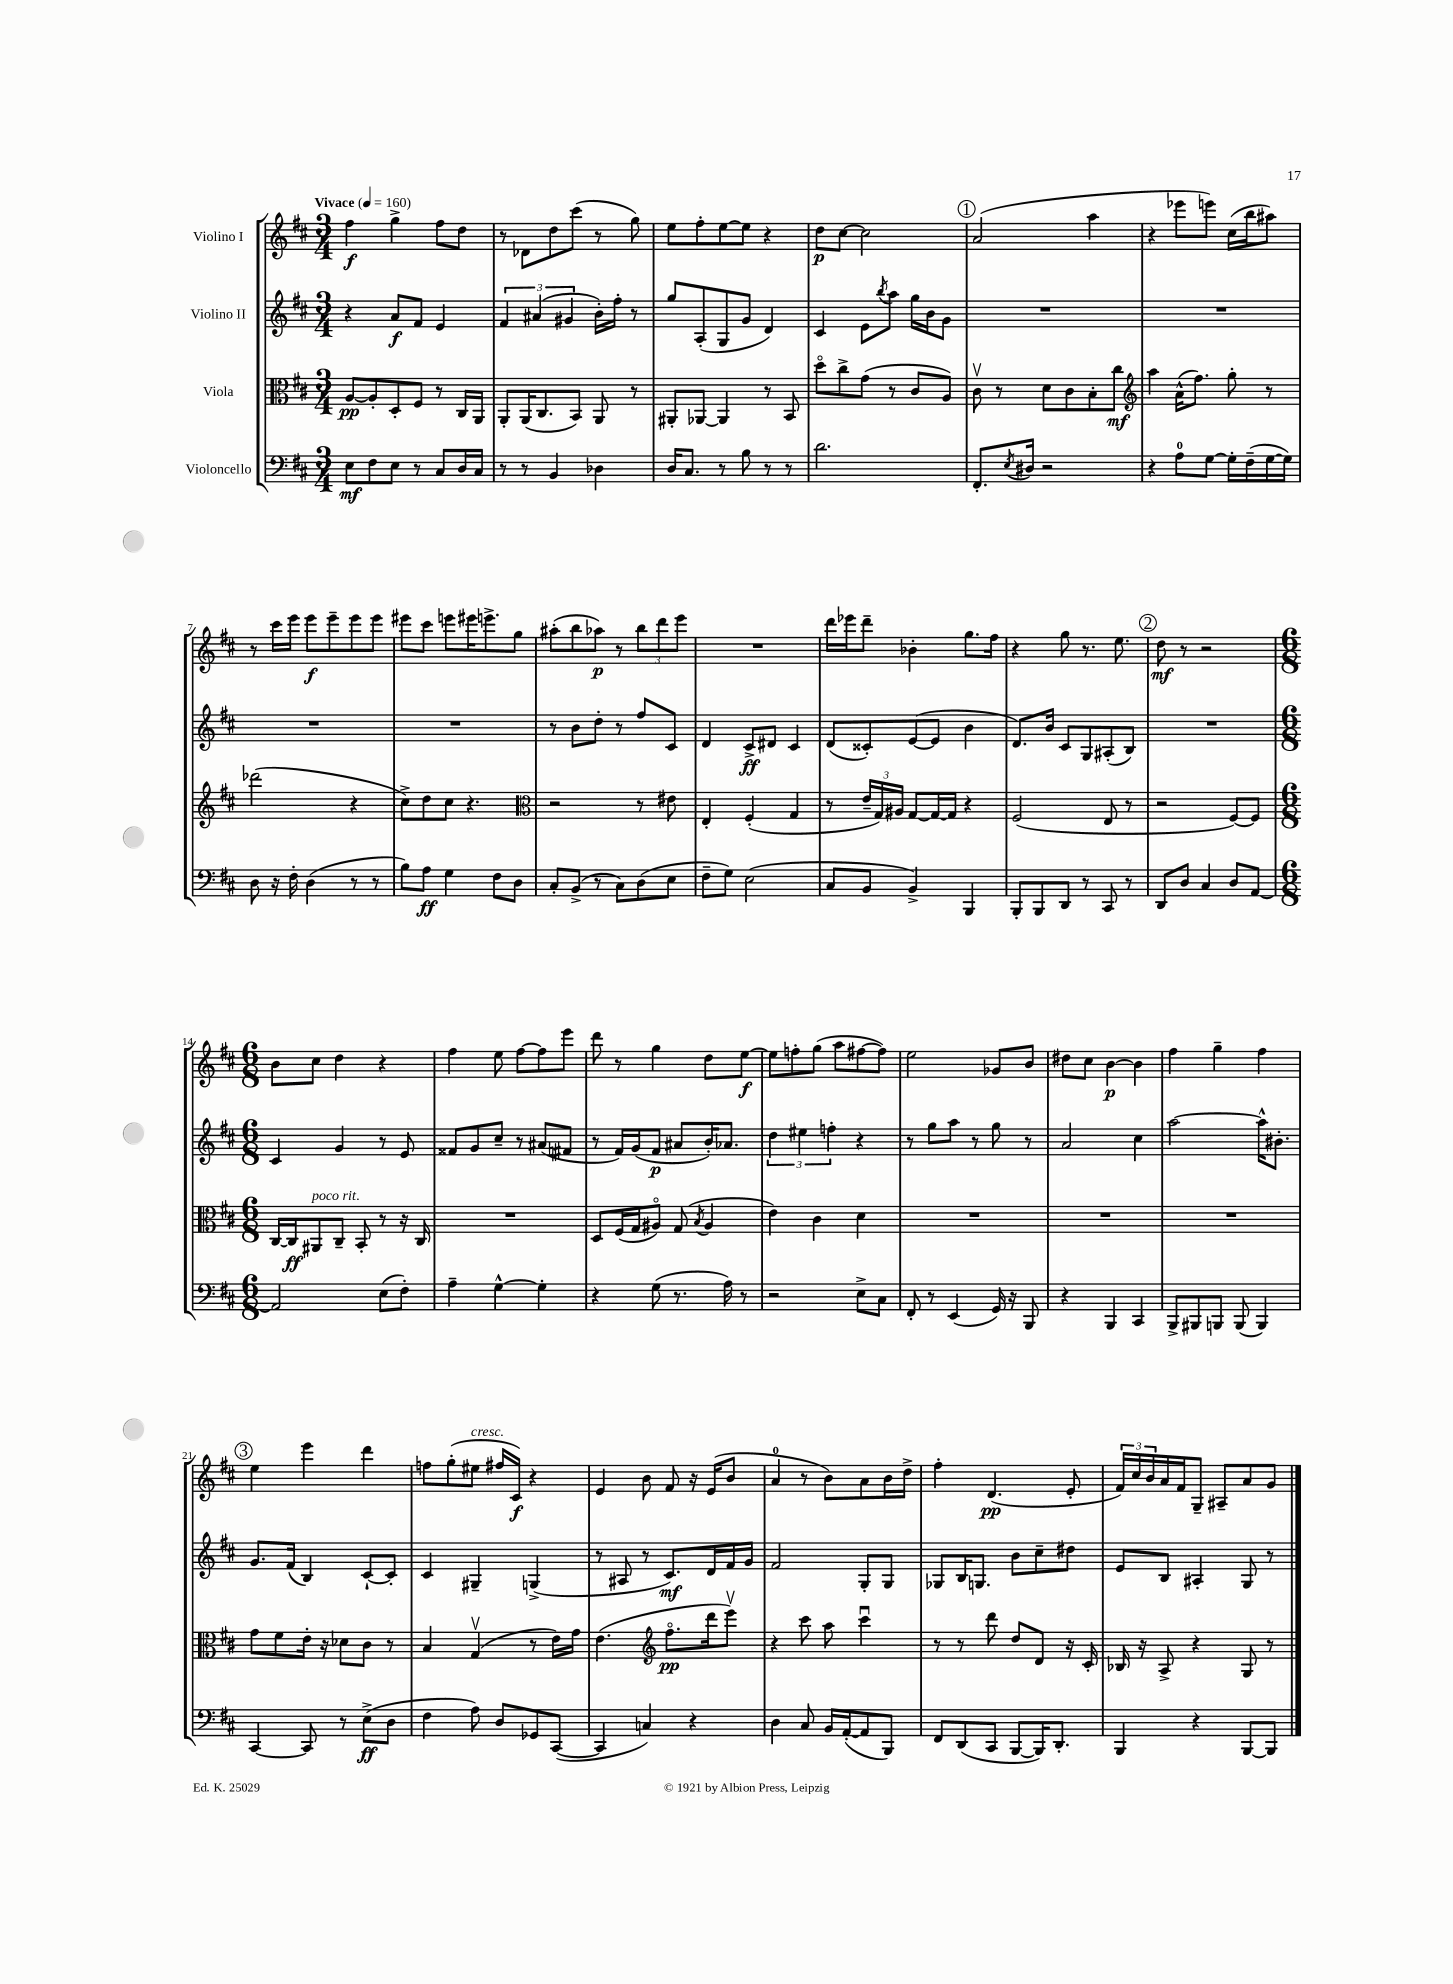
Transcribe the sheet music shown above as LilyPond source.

<<
\new StaffGroup <<
\new Staff = "s0" \with { instrumentName = "Violino I" } {
    \clef treble \key d \major \numericTimeSignature \time 3/4 \tempo "Vivace" 4 = 160
    fis''4\f g''4-> fis''8 d''8 |
    r8 des'8 d''8 cis'''8( r8 g''8) |
    e''8 fis''8-. e''8~ e''8 r4 |
    d''8\p cis''8~ cis''2 |
    \mark \markup { \circle "1" } a'2( a''4 |
    r4 ees'''8 e'''8) cis''16( b''16 ais''8) |
    r8 cis'''16 e'''16 e'''8\f e'''8-- e'''8 e'''8 |
    eis'''8 cis'''8 e'''8 eis'''16 e'''8.-> g''8 |
    ais''8-.( b''8 aes''8\p) r8 \tuplet 3/2 { b''8 d'''8 e'''8 } |
    R2. |
    d'''16 ees'''16 d'''8-- bes'4-. g''8. fis''16 |
    r4 g''8 r8. e''8. |
    \mark \markup { \circle "2" } d''8\mf r8 r2 |
    \numericTimeSignature \time 6/8 b'8 cis''8 d''4 r4 |
    fis''4 e''8 fis''8~ fis''8 e'''8 |
    d'''8 r8 g''4 d''8 e''8~\f |
    e''8 f''8-. g''8( a''8 fis''8~ fis''8) |
    e''2 ges'8 b'8 |
    dis''8 cis''8 b'4~\p b'4 |
    fis''4 g''4-- fis''4 |
    \mark \markup { \circle "3" } e''4 e'''4 d'''4 |
    f''8 g''8-.( eis''8^\markup { \italic "cresc." } fis''16 cis'16\f) r4 |
    e'4 b'8 fis'8 r16 e'16( b'8 |
    a'4-0 r8 b'8) a'8 b'16 d''16-> |
    fis''4-. d'4.\pp( e'8-. |
    \tuplet 3/2 { fis'16) cis''16 b'16 } a'16 fis'16 g8-- ais8-- a'8 g'8 \bar "|." |
}
\new Staff = "s1" \with { instrumentName = "Violino II" } {
    \clef treble \key d \major \numericTimeSignature \time 3/4
    r4 a'8\f fis'8 e'4 |
    \tuplet 3/2 { fis'4 ais'4( gis'4 } b'16-.) fis''16-. r8 |
    g''8 a8-.( g8 g'8 d'4) |
    cis'4 e'8 \acciaccatura { b''8 } a''8 g''16 b'16 g'8 |
    \mark \markup { \circle "1" } R2. |
    R2. |
    R2. |
    R2. |
    r8 b'8 d''8-. r8 fis''8 cis'8 |
    d'4 cis'8->\ff dis'8 cis'4 |
    d'8( cisis'8-.) e'8~( e'8 b'4 |
    d'8.) b'16 cis'8 g8 ais8-.( b8) |
    \mark \markup { \circle "2" } R2. |
    \numericTimeSignature \time 6/8 cis'4 g'4 r8 e'8 |
    fisis'8 g'8 cis''8-- r8 ais'8( fis'8 |
    r8 fis'16) g'16( fis'8\p ais'8 b'16-.) aes'8. |
    \tuplet 3/2 { d''4 eis''4 f''4-. } r4 |
    r8 g''8 a''8 r8 g''8 r8 |
    a'2 cis''4 |
    a''2~ a''16-^ bis'8.-. |
    \mark \markup { \circle "3" } g'8. fis'16( b4) cis'8~-! cis'8-. |
    cis'4 gis4-- g4->( |
    r8 ais8 r8 cis'8.\mf) d'16 fis'16 g'16 |
    fis'2 g8-. g8 |
    ges8 b16 g8. b'8 cis''8-- dis''8 |
    e'8 b8 ais4-. g8 r8 \bar "|." |
}
\new Staff = "s2" \with { instrumentName = "Viola" } {
    \clef alto \key d \major \numericTimeSignature \time 3/4
    a8~\pp a8-. d8-. fis8 r8 cis16 a,16 |
    a,8-. a,16( cis8. b,8) a,8 r8 |
    ais,8-. aes,8~ aes,4 r8 b,8 |
    d''8\flageolet cis''8-> g'8( r8 cis'8 a8) |
    \mark \markup { \circle "1" } cis'8\upbow r8 d'8 cis'8 b8-. cis''8\mf |
    \clef treble a''4 a'16-^( fis''8.) g''8-. r8 |
    des'''2( r4 |
    cis''8->) d''8 cis''8 r4. |
    \clef alto r2 r8 eis'8 |
    e4-. fis4-.( g4 |
    r8 \tuplet 3/2 { e'16-- g16) ais16 } g8~ g16~ g16 r4 |
    fis2( e8 r8 |
    \mark \markup { \circle "2" } r2 fis8~) fis8 |
    \numericTimeSignature \time 6/8 cis16~ cis16\ff ais,8^\markup { \italic "poco rit." } cis8-- b,8-. r8 r16 cis16 |
    R2. |
    d8 fis16( g16 ais8\flageolet) g8( \acciaccatura { b8 } ais4 |
    e'4) cis'4 d'4 |
    R2. |
    R2. |
    R2. |
    \mark \markup { \circle "3" } g'8 fis'8 e'16-. r16 des'8 cis'8 r8 |
    b4 g4\upbow( r8 e'16) g'16 |
    e'4.( \clef treble fis''8.\flageolet\pp d'''16 e'''8\upbow) |
    r4 cis'''8 a''8 cis'''4\downbow |
    r8 r8 d'''8 d''8 d'8 r16 cis'16-. |
    bes16 r16 a8-> r4 g8 r8 \bar "|." |
}
\new Staff = "s3" \with { instrumentName = "Violoncello" } {
    \clef bass \key d \major \numericTimeSignature \time 3/4
    e8\mf fis8 e8 r8 cis8 d16 cis16 |
    r8 r8 b,4 des4 |
    d16 cis8. r8 b8 r8 r8 |
    d'2. |
    \mark \markup { \circle "1" } fis,8.-. \acciaccatura { e8 } dis16 r2 |
    r4 a8-0 g8~ g16-. fis16--( g16~ g16) |
    d8 r16 fis16-. d4( r8 r8 |
    b8) a8\ff g4 fis8 d8 |
    cis8-. b,8->( r8 cis8) d8( e8 |
    fis8-- g8) e2( |
    cis8 b,8 b,4->) b,,4 |
    b,,8-. b,,8 d,8 r8 cis,8 r8 |
    \mark \markup { \circle "2" } d,8 d8 cis4 d8 a,8~ |
    \numericTimeSignature \time 6/8 a,2 e8( fis8-.) |
    a4-- g4~-^ g4-. |
    r4 g8( r8. a16) r8 |
    r2 e8-> cis8 |
    fis,8-. r8 e,4( g,16) r16 b,,8 |
    r4 b,,4 cis,4 |
    b,,8-> bis,,8 b,,8 b,,8( b,,4) |
    \mark \markup { \circle "3" } cis,4~ cis,8 r8 e8->\ff( d8 |
    fis4 a8) d8 ges,8 cis,8~( |
    cis,4 c4) r4 |
    d4 cis8 b,16 a,16~-.( a,8 b,,8) |
    fis,8 d,8( cis,8 b,,8~ b,,16) d,8.-. |
    b,,4 r4 b,,8~ b,,8 \bar "|." |
}
>>
>>
